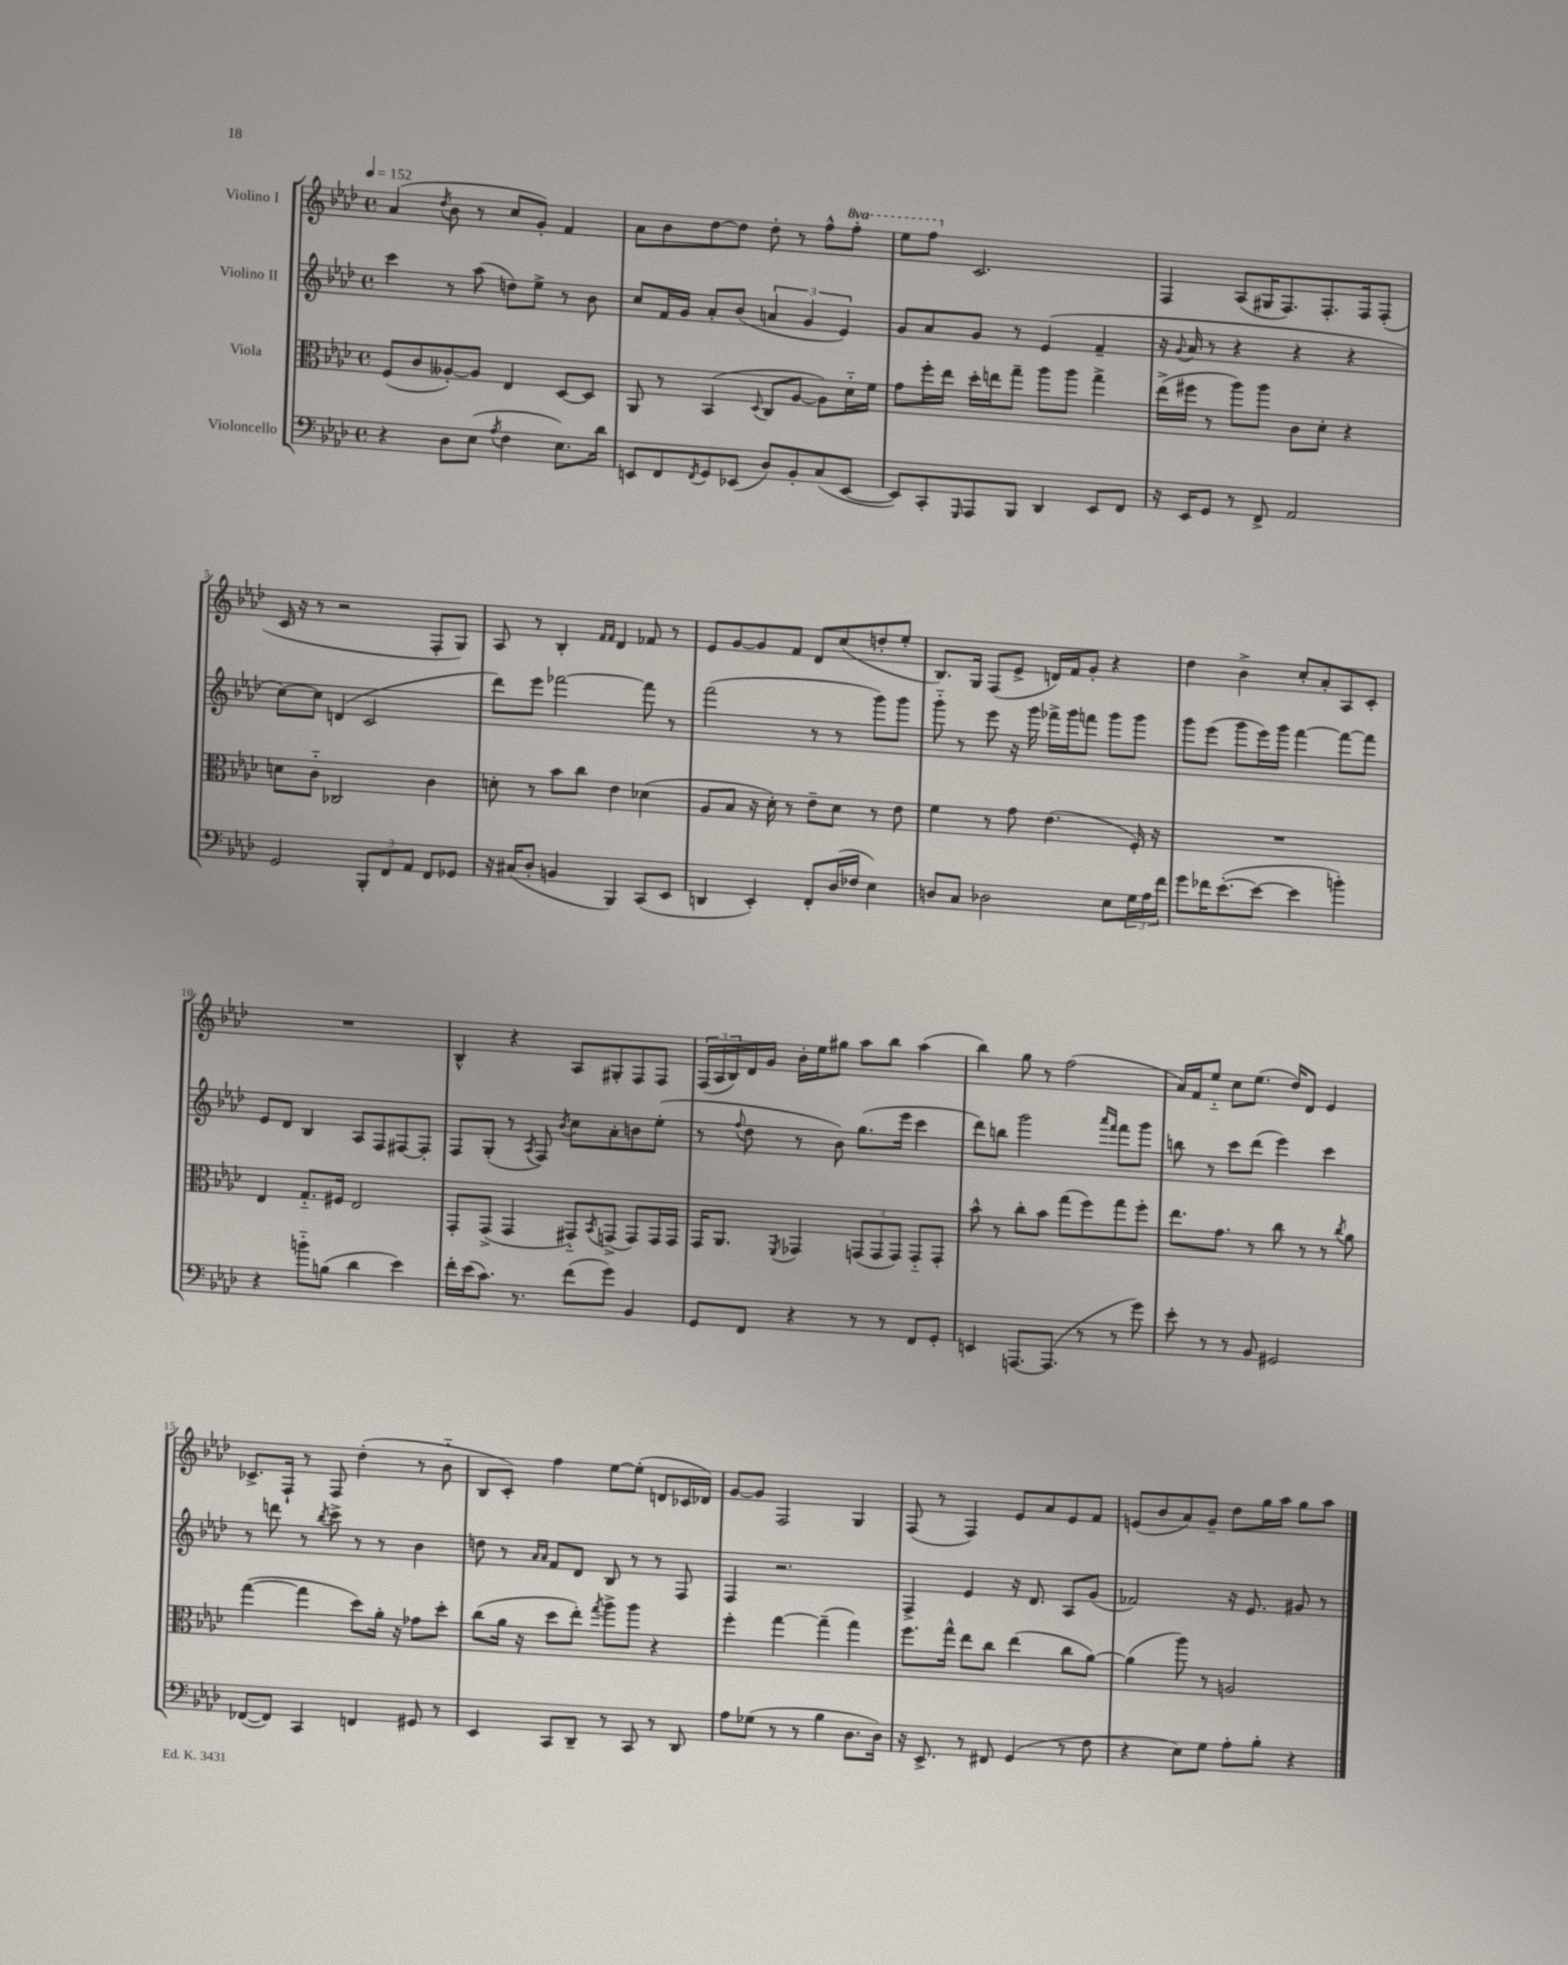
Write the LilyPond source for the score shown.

<<
\new StaffGroup <<
\new Staff = "s0" \with { instrumentName = "Violino I" } {
    \clef treble \key aes \major \defaultTimeSignature \time 4/4 \set Staff.ottavationMarkups = #ottavation-simple-ordinals \tempo 4 = 152
    aes'4( \acciaccatura { des''8 } bes'8 r8 c''8 g'8-.) f'4 |
    aes'8 bes'8 des''8~ des''8 des''8-. r8 f''8-^ \ottava #1 f'''8-. |
    ees'''8 f'''8 \ottava #0 c'2. |
    f4 aes8( gis16 f8.) f8.-. f16 f8-.( |
    c'16 r16 r8 r2 f8-. g8) |
    aes8 r8 bes4-. \grace { f'16 f'16 } des'4 fes'8 r8 |
    ees'8 g'8~ g'8 f'8 des'8 c''8( d''8-. ees''8-. |
    bes8.) g16 f8( ees'8-> d'16) f'16 g'8-. r4 |
    des''4 bes'4-> c''8-. aes'8-. aes8 c'8-. |
    R1 |
    bes4-^ r4 aes8 gis8-. f8 f8 |
    \tuplet 3/2 { f16( aes16 bes16) } des'16 g'16 bes'16-. ees''16 gis''8 aes''8 bes''8 aes''4( |
    bes''4) g''8 r8 f''2( |
    aes'16) f'16 ees''8-_ c''8 ees''8.( des''16) des'8 ees'4 |
    ces'8.-> f16-! r8 f8 des''4-.( r8 bes'8-_ |
    bes8 c'8-.) f''4 ees''8~ ees''8-.( d'8 ces'16 des'16) |
    g'8~ g'8 f2 g4 |
    f8( r8 f4) ees'8 aes'8 ees'8 f'8 |
    e'8( bes'8 aes'8) g'8-- des''8 g''16 aes''16 g''8 aes''8 \bar "|." |
}
\new Staff = "s1" \with { instrumentName = "Violino II" } {
    \clef treble \key aes \major \defaultTimeSignature \time 4/4
    c'''4 r8 aes''8( d''8) ees''8-> r8 bes'8 |
    c''8 f'16 g'16 aes'8-. bes'8( \tuplet 3/2 { a'4 g'4 ees'4) } |
    g'8 aes'8 g'8 r8 ees'4( f'4-- |
    r16 \appoggiatura { g'8 } aes'16 r8 r4 r4 r4 |
    c''8~) c''8 d'4( c'2 |
    des'''8) ees'''8 fes'''2~ fes'''8 r8 |
    f'''2( r8 r8 g'''8) g'''8 |
    g'''8-_ r8 ees'''8 r16 g'''16 fes'''16-> g'''16 f'''8 g'''8 g'''8 |
    g'''8 ees'''8( g'''8 ees'''16) g'''16 f'''4~ f'''8~ f'''8 |
    ees'8 des'8 bes4 aes8 f8 fis8~ fis8-. |
    f8 g8-.( r8 \acciaccatura { aes8 } f8) \acciaccatura { bes'8 } c''8 aes'8-. b'8 ees''8-.( |
    r8 \appoggiatura { f''8 } des''8 r8 bes'8) g''8.( ees'''16 c'''4 |
    des'''8) b''8 g'''2 \grace { aes'''16 f'''16 } f'''8 g'''8 |
    b''8 r8 c'''8 des'''8( ees'''4) c'''4 |
    r8 d'''8 r8 \acciaccatura { bes''8 } c'''8-> r8 r8 bes'4 |
    d''8 r8 \grace { aes'16 aes'16 } f'8 des'8 bes8 r8 r8 f8 |
    f4 r2. |
    f4-> ees'4 r16 des'8. aes8 g'8( |
    fes'2) r16 ees'8. gis'8 r8 \bar "|." |
}
\new Staff = "s2" \with { instrumentName = "Viola" } {
    \clef alto \key aes \major \defaultTimeSignature \time 4/4
    f8( c'8 aeses8~-.) aeses8 ees4 des8~ des8 |
    aes,8 r8 bes,4( \appoggiatura { des8 } c8 aes8~ aes8) des'16-_ f'16 |
    g'8 f''16-. ees''16 des''16-. e''16 g''8-- aes''8 aes''8 g''4-> |
    ees''16->( fis''16 r8 aes''8) aes''8 c'8 des'8-. r4 |
    d'8 c'8-_ ces2 c'4 |
    d'8-. r8 bes'8 c''8 ees'4 des'4( |
    aes8 bes8 r16 des'16-.) r8 ees'8-- des'8 r8 ees'8 |
    f'4 r8 g'8 ees'4.( f16-.) r16 |
    R1 |
    ees4 g8.-_ fis16 ees2 |
    g,8-. g,8->( g,4 gis,8-_) \acciaccatura { bes,8 } g,8->( g,8) g,16 g,16 |
    g,16 aes,8. \acciaccatura { f,8 } ges,4 \tuplet 3/2 { g,8( g,8 g,8) } g,8-_ g,8-. |
    bes'8-^ r8 c''8-. bes'8 g''8( f''8) g''8 f''8-. |
    ees''8. g'8. r8 c''8 r8 r8 \acciaccatura { c''8 } aes'8 |
    g''4~( g''4 des''8) aes'16-. r16 ges'8 des''8-. |
    c''8( aes'16 r16 des''8 ees''8-.) \acciaccatura { g''8 } aes''8-> aes''8 r4 |
    f''4-. g''4~ g''4--( g''4) |
    f''8. g''16-^ ees''8 c''8 ees''4( c''8 aes'8~) |
    aes'4( aes''8) r8 a2 \bar "|." |
}
\new Staff = "s3" \with { instrumentName = "Violoncello" } {
    \clef bass \key aes \major \defaultTimeSignature \time 4/4
    r4 des8 ees8( \acciaccatura { aes8 } f4 ees8.) des'16 |
    e,8 f,8 \acciaccatura { f,8 } g,8 ees,8( des8) bes,8-. c8( ees,8~ |
    ees,8) c,8-. \grace { g,,16 } aes,,8 bes,,8 des,4 ees,8 f,8 |
    r16 ees,16 g,8 r8 f,8-> aes,2 |
    g,2 \tuplet 3/2 { bes,,8-. f,8 aes,8 } f,8 ges,8 |
    r16 cis16( des8-. b,4 bes,,4) c,8( ees,8 |
    d,4 ees,4-.) f,8-. des16( fes16 ees4) |
    d8 c8 des2 ees8 \tuplet 3/2 { g16 aes16 f'16 } |
    g'8 fes'16 ees'8.~-.( ees'8~ ees'4 b'4-.) |
    r4 b'8-_ b8( des'4 ees'4) |
    f'16-. ees'16( c'8.) r8. f'8( g'8) bes,4 |
    g,8 f,8 r4 r8 r8 f,8 g,8-. |
    e,4 a,,8.~ a,,8.( r8 r8 g'8) |
    ees'8-. r8 r8 bes,8 gis,2 |
    fes,8~( fes,8) c,4 f,4 gis,8 r8 |
    ees,4 c,8 des,8-- r8 c,8 r8 des,8 |
    aes8 ges8( r8 r8 bes4 des8. des16) |
    r16 ees,8.-> r8 fis,8 g,4( r8 f8 |
    r4 ees8) g8 aes8-. bes8-. r4 \bar "|." |
}
>>
>>
